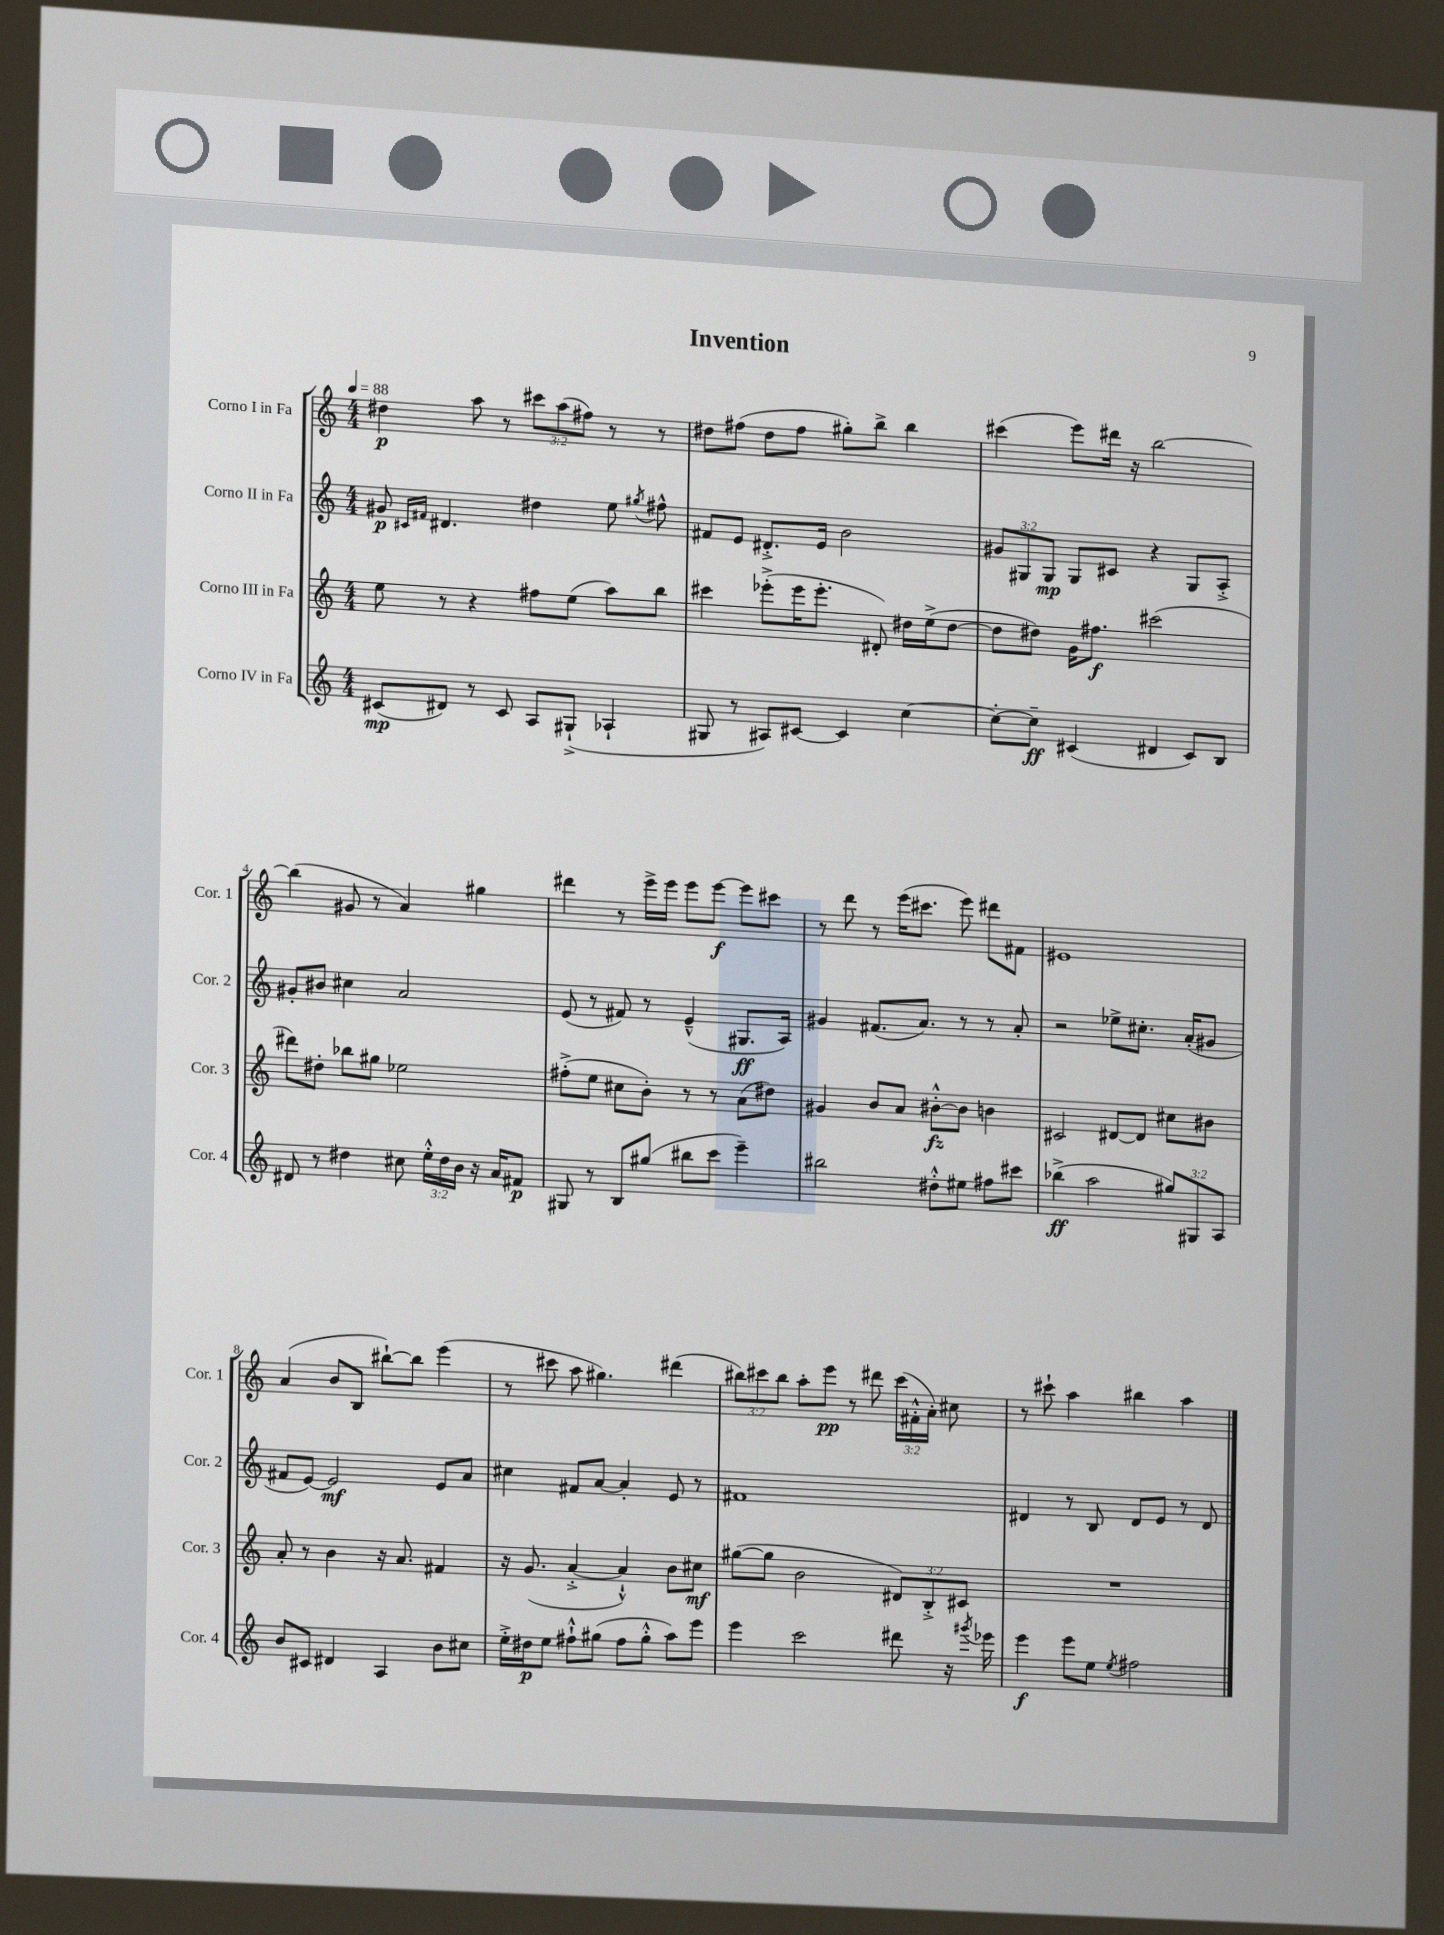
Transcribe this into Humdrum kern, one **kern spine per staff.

**kern	**kern	**kern	**kern
*staff4	*staff3	*staff2	*staff1
*clefG2	*clefG2	*clefG2	*clefG2
*k[]	*k[]	*k[]	*k[]
*M4/4	*M4/4	*M4/4	*M4/4
*MM88	*MM88	*MM88	*MM88
(8c#/L	8ee\	8g#/	4dd#\
.	.	16qqc#/LL	.
.	.	16qqf#/JJ	.
8d#/J)	8r	4.d#/	.
8r	4r	.	8aa\
8c#/	.	.	8r
8A/L	8ff#\L	4dd#\	12ccc#\L
.	.	.	(12aa\
(8G#`^/J	(8ee\J	.	.
.	.	.	12ff#\J)
4A-`/	8aa\L)	8ee\	8r
.	.	8qgg#/	.
.	8bb\J	8ff#^^\	8r
=	=	=	=
8G#/	4ccc#\	8f#/L	8dd#\L
8r	.	8e/J	(8ff#\J
8A#/L)	(8eee-'^\L	8.d#'^/L	8dd#\L
[8c#/J	16eee-\K	.	8ff#\J
.	8.eee-'\J	16e/Jk	.
4c#/]	.	2b\	8gg#'\L)
.	8d#'/)	.	8bb^\J
[4cc\	16dd#\LL	.	4bb\
.	(16ee^\J	.	.
.	[8dd#\J	.	.
=	=	=	=
8cc'\_L	8dd#\]L	12g#/L	(4ccc#\
.	.	12G#/	.
8cc~\]J	8dd#\J)	.	.
.	.	12G#/J	.
(4c#/	16g\LK	8G#/L	8eee\L)
.	8.ff#\J	.	.
.	.	8c#/J	16ddd#\Jk
.	.	.	16r
4d#/	(2ccc#\	4r	[2bb\
8c#/L)	.	8G#/L	.
8B/J	.	8A'^/J	.
=	=	=	=
8d#/	8ddd#\L)	8g#'/L	(4bb\]
8r	8dd#'\J	8b#/J	.
4dd#\	8bb-\L	4cc#\	8g#/
.	8gg#\J	.	8r
8cc#\	2ee-\	2a/	4a/)
24ee'^^\LL	.	.	.
24dd#\	.	.	.
24b\JJ	.	.	.
16r	.	.	4gg#\
16a/LK	.	.	.
8f#/J	.	.	.
=	=	=	=
8G#/	(8ff#'^\L	(8e/	4ddd#\
8r	8ee\J	8r	.
8B/L	8cc#\L	8f#/)	8r
(8gg#/J	8b'\J)	8r	16eee^\LL
.	.	.	16eee\JJ
8bb#\L	8r	(4e~^^/	8eee\L
8ccc\J	8r	.	[8eee\J
4eee~\)	(8a\L	8.G#/L	8eee\]L
.	8dd#\J)	.	8ccc#\J
.	.	16A/Jk)	.
=	=	=	=
2bb#\	4g#/	4g#/	8r
.	.	.	8ddd\
.	8b/L	(8.f#/L	8r
.	8a/J	.	(16eee\LK
.	.	8.a/J)	8.ccc#\J
8dd#'^^\L	[8b#'^^\L	.	.
8ee#\J	8b#\]J	8r	8eee\)
8ff#\L	4b\	8r	8ddd#\L
8ccc#\J	.	8a'/	8f#\J
=	=	=	=
(4bb-^\	2c#/	2r	1e#
2aa\	.	.	.
.	[8d#/L	8ee-^\L	.
.	8d#/]J	8.cc#'\J	.
12gg#/L)	8cc#\L	.	.
.	.	(16a'/LK	.
12G#/	.	.	.
.	8b#\J	8g#/J	.
12A/J	.	.	.
=	=	=	=
8b/L	8a'/	8f#/L	(4a/
8c#/J	8r	[8e/J)	.
4d#/	4b\	2e/]	8b/L
.	.	.	8B/J
4A/	16r	.	[8bb#`\L)
.	8.a/	.	.
.	.	.	8bb#\]J
8b\L	4f#/	8e/L	(4eee\
8cc#\J	.	8a/J	.
=	=	=	=
16ee'^\LL	16r	4cc#\	8r
16dd#\J	(8.g/	.	.
8ee\J	.	.	8ccc#\
8ff#`^^\L	[4a'^/	8f#/L	8aa\
(8gg#\J	.	[8a/J	4.gg#\)
8ff#\L	4a`^^/])	4a'/]	.
8gg#'^^\J	.	.	.
8aa\L)	8b\L	8e/	(4ddd#\
8eee\J	8cc#\J	8r	.
=	=	=	=
4eee\	([8gg#\L	1f#	12bb#\L)
.	.	.	12ccc#\
.	8gg#\]J	.	.
.	.	.	12bb#\J
2ccc\	2b\	.	8aa'\L
.	.	.	8eee\J
.	.	.	8r
.	.	.	8ddd#\
8ddd#\	12d#/L)	.	(24ccc#\LL
.	.	.	24f#'^^\
.	12B'^/	.	24a'\JJ)
16r	.	.	8cc#\
.	12c#/J	.	.
8qggg#/	.	.	.
16eee-\	.	.	.
=	=	=	=
4eee\	1r	4d#/	8r
.	.	.	8ccc#`\
8eee\L	.	8r	4aa\
8ee\J	.	8B/	.
8qee/	.	.	.
2ff#\	.	8d#/L	4bb#\
.	.	8e/J	.
.	.	8r	4aa\
.	.	8d#/	.
==	==	==	==
*-	*-	*-	*-
